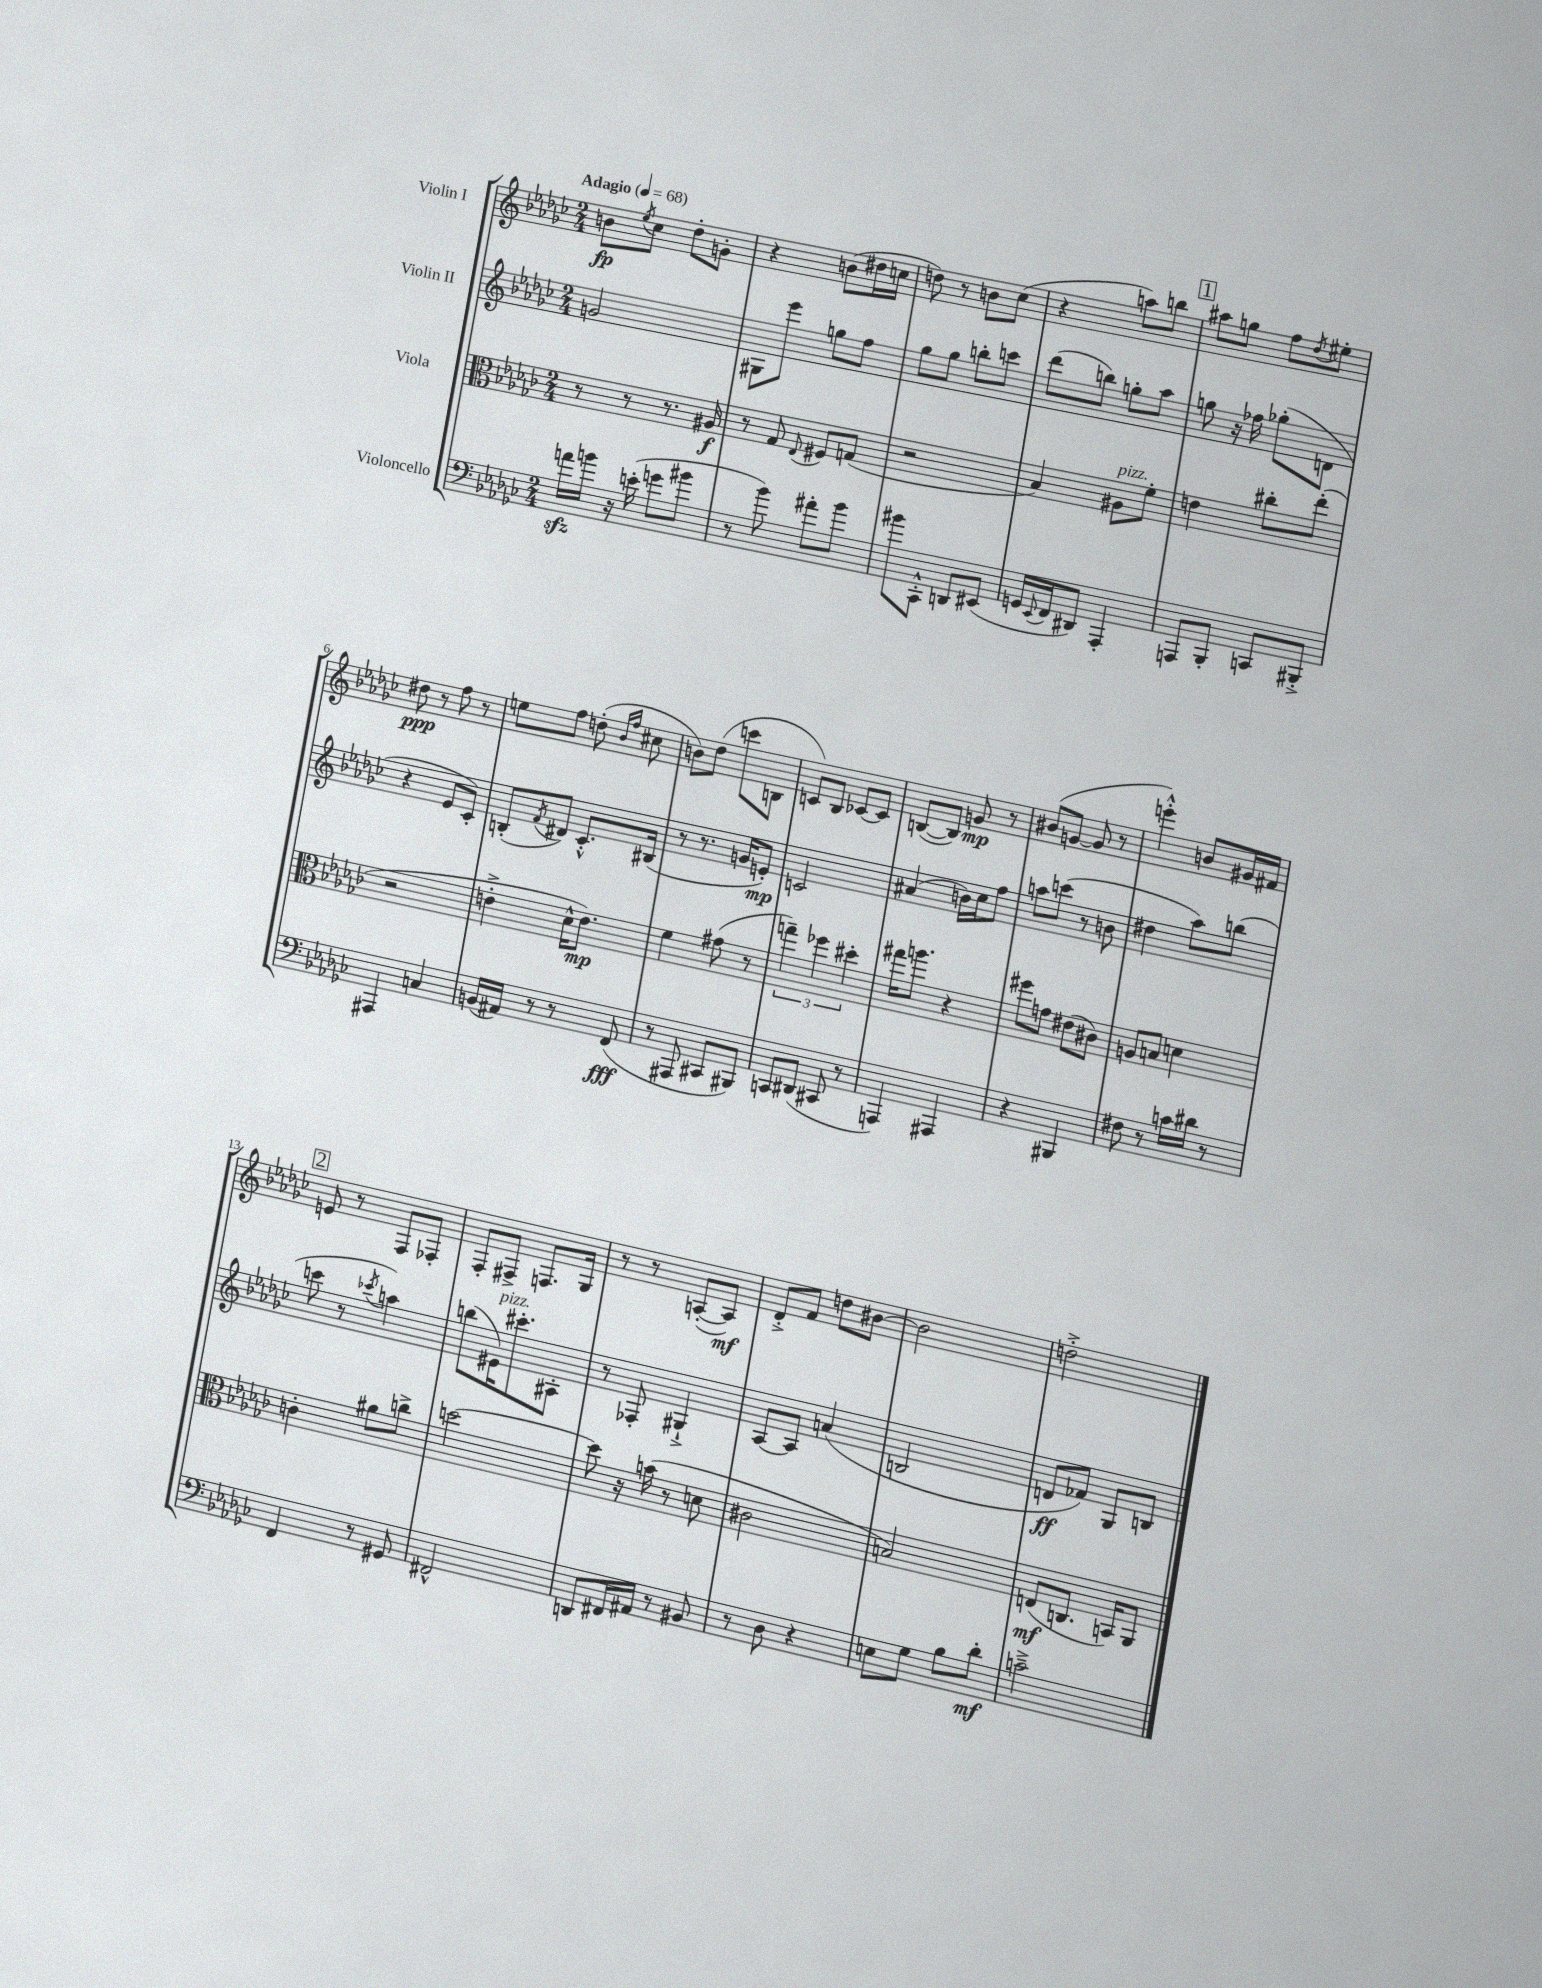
<<
\new StaffGroup <<
\new Staff = "s0" \with { instrumentName = "Violin I" } {
    \clef treble \key ges \major \numericTimeSignature \time 2/4 \tempo "Adagio" 4 = 68
    b'8\fp \acciaccatura { ees''8 } ces''8 des''8-. g'8-. |
    r4 b'8( dis''16 c''16 |
    d''8) r8 b'8 ces''8( |
    r4 a''8) b''8 |
    \mark \markup { \box "1" } ais''8 g''8 f''8 \acciaccatura { des''8 } eis''8-. |
    dis''8\ppp r8 f''8 r8 |
    e''8 f''8 d''8-.( \grace { bes'16 f''16 } cis''8 |
    b'8) des''8( c'''8 b8 |
    c'8) bes8 ces'8~ ces'8 |
    b8~( b8) g'8\mp r8 |
    bis'8( g'8~ g'8 r8 |
    e'''4-.-^) b'8 gis'16 fis'16 |
    \mark \markup { \box "2" } e'8 r8 f8 fes8-. |
    f8-. fis8-> f8. ges16 |
    r8 r8 a8~-.( a8\mf) |
    des'8-.-> f'8 d''8 bis'8~ |
    bis'2 |
    d''2-.-> \bar "|." |
}
\new Staff = "s1" \with { instrumentName = "Violin II" } {
    \clef treble \key ges \major \numericTimeSignature \time 2/4
    g'2 |
    gis8 ees'''8 g''8 f''8 |
    ges''8 ges''8 b''8-. c'''8 |
    des'''8( b''8) g''8-. aes''8 |
    \mark \markup { \box "1" } g''8 r16 fes''16 ges''8-.( d'8 |
    r4 ees'8 ces'8-.) |
    b8-.( \acciaccatura { f'8 } dis'8) ces'8.-.-^ bis16( |
    r8 r8. g'16 e'8-.\mp) |
    c'2 |
    ais'4( b'16) ces''16 f''8 |
    a''8 c'''8( r8 b'8 |
    dis''4 aes''8) b''8( |
    \mark \markup { \box "2" } c'''8 r8 \acciaccatura { ces'''8 } a''4) |
    b''8( eis'16^\markup { \italic "pizz." }) cis'''8.-. ais8-. |
    r8 fes8-. gis4-!-> |
    aes8~ aes8 a'4( |
    b2 |
    d'8\ff fes'8) ges8 b8 \bar "|." |
}
\new Staff = "s2" \with { instrumentName = "Viola" } {
    \clef alto \key ges \major \numericTimeSignature \time 2/4
    r8 r8 r8. ais16\f |
    r8 ges8 \appoggiatura { ees8 } fis8 g8( |
    r2 |
    bes4) ais8^\markup { \italic "pizz." } f'8-. |
    \mark \markup { \box "1" } e'4 cis''8-. ees''8-.( |
    r2 |
    e'4-.-> des'16-^ e'8.\mp) |
    f'4 gis'8( r8 |
    \tuplet 3/2 { g''4--) fes''4 dis''4-. } |
    gis''16 a''8. r4 |
    fis''8 g'8 eis'8( cis'8) |
    a8 b8 d'4 |
    \mark \markup { \box "2" } c'4-. ais'8 c''8-> |
    d''2~ |
    d''8 r16 b'16( r8 d'8 |
    cis'2 |
    b2) |
    e8\mf( c8. b,16) aes,8 \bar "|." |
}
\new Staff = "s3" \with { instrumentName = "Violoncello" } {
    \clef bass \key ges \major \numericTimeSignature \time 2/4
    a'16\sfz b'16 r16 e'16-.( g'8 bis'8 |
    r8 bes'8) ais'8-. bes'8 |
    bis'8 ces,8-.-^ d,8 eis,8( |
    g,16 \appoggiatura { ees,8 } f,16 dis,8) aes,,4-. |
    \mark \markup { \box "1" } a,,8 bes,,8-. c,8 bis,,8-.-> |
    ais,,4 c4 |
    b,16( ais,16) r8 r8 f,8\fff( |
    r8 ais,,8 cis,8 bis,,8) |
    c,8 dis,8( cis,8 r8 |
    a,,4) ais,,4 |
    r4 bis,,4 |
    fis8 r8 c'16 dis'16 r8 |
    \mark \markup { \box "2" } f,4 r8 gis,8 |
    fis,2-^ |
    d,8 fis,16 ais,16 r8 bis,8 |
    r8 des8 r4 |
    e8 ges8 bes8 des'8-.\mf |
    c'2---> \bar "|." |
}
>>
>>
